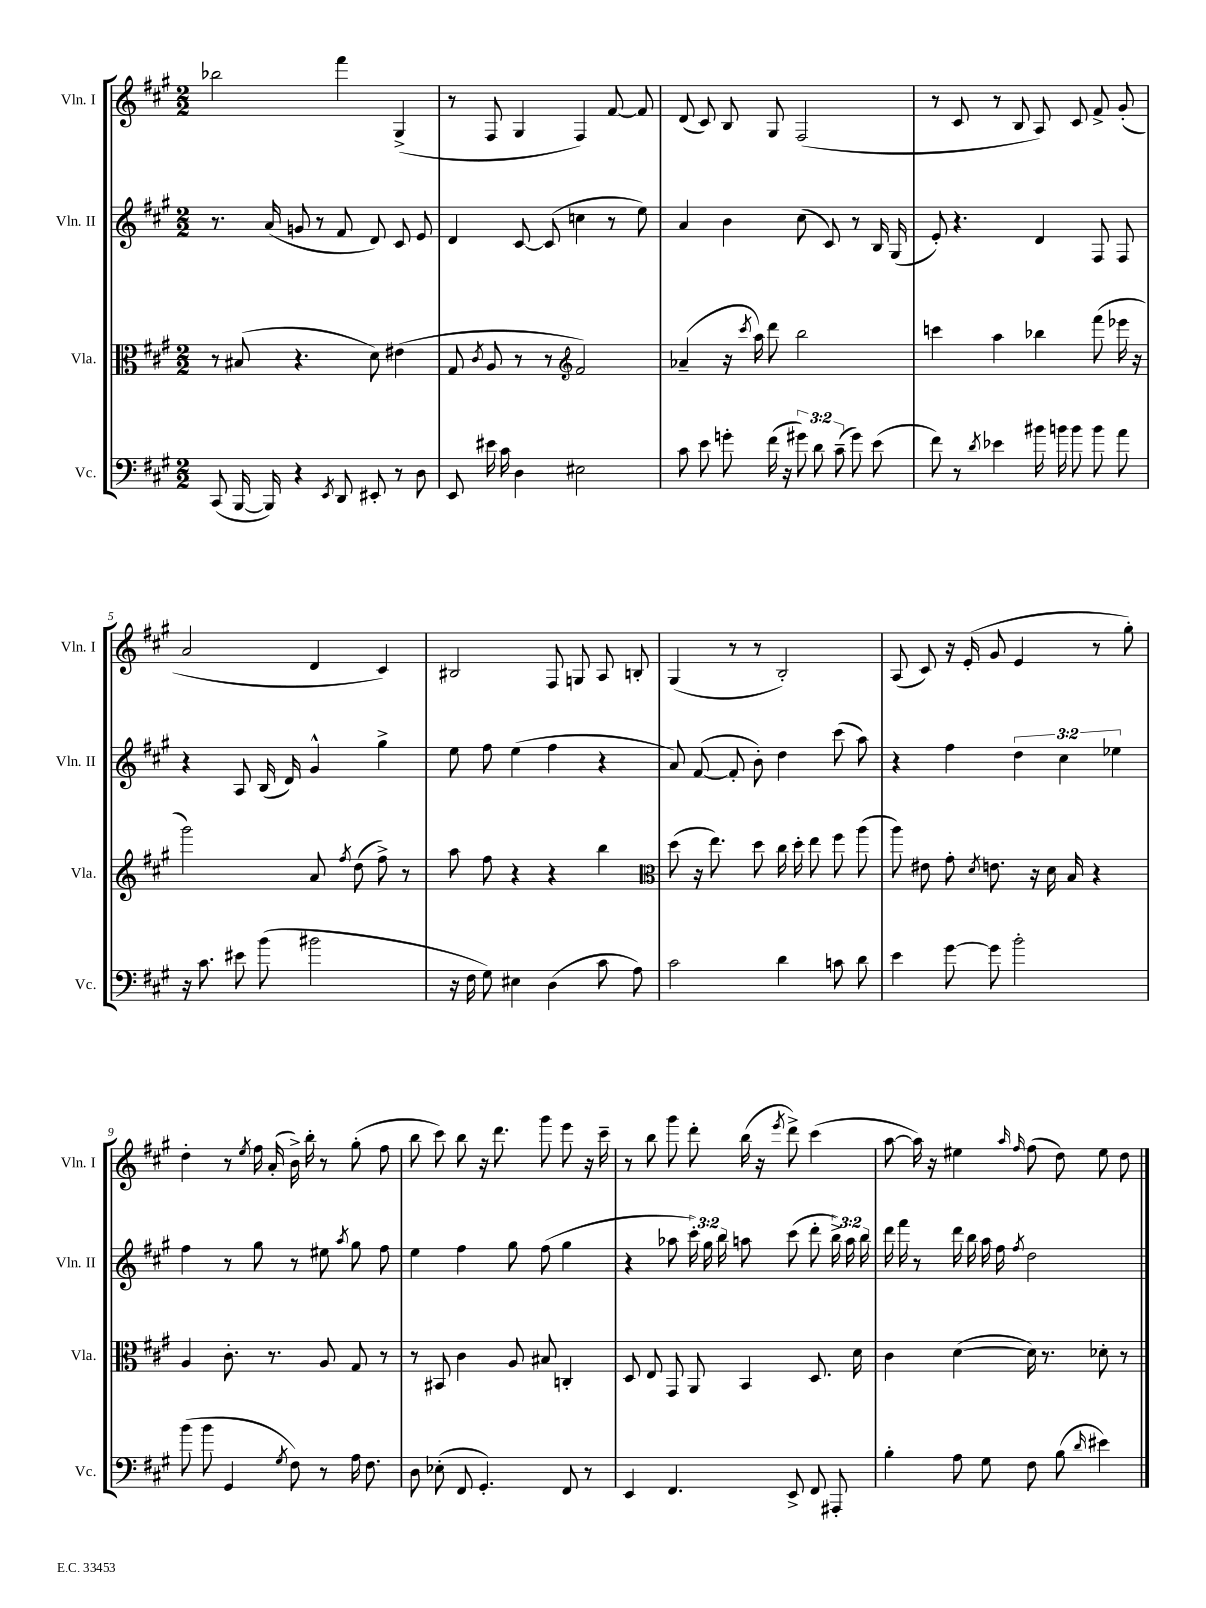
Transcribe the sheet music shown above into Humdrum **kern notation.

**kern	**kern	**kern	**kern
*staff4	*staff3	*staff2	*staff1
*clefF4	*clefC3	*clefG2	*clefG2
*k[f#c#g#]	*k[f#c#g#]	*k[f#c#g#]	*k[f#c#g#]
*M2/2	*M2/2	*M2/2	*M2/2
(8CC#	8r	8.r	2bb-
[16BBB	(8B#	.	.
16BBB])	.	(16a	.
4r	4.r	8g	.
.	.	8r	.
8qEE	.	.	.
8DD	.	8f#	4fff#
8EE#'	8d)	8d)	.
8r	(4e#	8c#	(4G#^
8D	.	8e	.
=	=	=	=
8EE	8G#	4d	8r
.	8qc#	.	.
16e#	8A	.	8F#
16c#	.	.	.
4D	8r	[8c#	4G#
.	8r	(8c#]	.
*	*clefG2	*	*
2E#	2f#)	4cc	4F#)
.	.	8r	[8f#
.	.	8ee)	8f#]
=	=	=	=
8c#	(4a-~	4a	(8d
8e	.	.	8c#)
8g'	16r	4b	8B
.	8qccc#	.	.
.	16aa)	.	.
(16f#	8ddd	.	8G#
16r	.	.	.
12g#)	2bb	(8cc#	(2F#
12d	.	.	.
.	.	8c#)	.
(12c#~	.	.	.
8g#)	.	8r	.
(8e	.	16B	.
.	.	(16G#	.
=	=	=	=
8f#)	4ccc	8e')	8r
8r	.	4.r	8c#
8qd	.	.	.
4e-	4aa	.	8r
.	.	.	8B
16b#	4bb-	4d	8A)
16b	.	.	.
8b	.	.	8c#
8b	(8fff#	8F#	8f#^
8a	16eee-	8F#	(8g#'
.	16r	.	.
=	=	=	=
16r	2ggg#)	4r	2a
8.c#	.	.	.
8e#	.	8A	.
(8b	.	(16B	.
.	.	16d)	.
2b#	8a	4g#^^	4d
.	8qff#	.	.
.	(8dd	.	.
.	8ff#^)	4gg#^	4c#)
.	8r	.	.
=	=	=	=
16r	8aa	8ee	2B#
16F#	.	.	.
8G#)	8ff#	8ff#	.
4E#	4r	(4ee	.
(4D	4r	4ff#	8F#
.	.	.	8G
8c#	4bb	4r	8A
8A)	.	.	8B'
=	=	=	=
*	*clefC3	*	*
2c#	(8dd	8a)	(4G#
.	16r	([8f#	.
.	8.ee)	.	.
.	.	8f#']	8r
.	8dd	8b')	8r
4d	16cc#	4dd	2B')
.	16dd'	.	.
.	8ee	.	.
8c	8ff#	(8ccc#	.
8d	(8aa	8aa)	.
=	=	=	=
4e	8aa)	4r	(8A
.	8e#	.	8c#)
[8g#	8g#'	4ff#	16r
.	.	.	(16e'
.	8qd	.	.
8g#]	8.e	.	8g#
2b'	.	6dd	4e
.	16r	.	.
.	16d	.	.
.	.	6cc#	.
.	16B	.	.
.	4r	.	8r
.	.	6ee-	.
.	.	.	8gg#')
=	=	=	=
(8b	4A	4ff#	4dd'
8b	.	.	.
4GG#	8.c#'	8r	8r
.	.	.	8qee
.	.	8gg#	16ff#
.	8.r	.	(16a'
8qG#	.	.	.
8F#)	.	8r	16b^)
.	.	.	16bb'
8r	8A	8ee#	8r
.	.	8qaa	.
16A	8G#	8gg#	(8gg#'
8.F#	.	.	.
.	8r	8ff#	8ff#
=	=	=	=
8D	8r	4ee	8bb
(8E-'	8BB#	.	8ccc#)
8FF#	4c#	4ff#	8bb
4.GG#')	.	.	16r
.	.	.	8.ddd
.	8A	8gg#	.
.	8B#	(8ff#	8ggg#
8FF#	4C'	4gg#	8eee
8r	.	.	16r
.	.	.	16ccc#~
=	=	=	=
4EE	8D	4r	8r
.	8E	.	8bb
4.FF#	8GG#	8aa-	8ggg#
.	8AA	24ccc#')	8ddd'
.	.	24gg#	.
.	.	24bb	.
.	4BB	8aa	(16bb
.	.	.	16r
.	.	.	8qeee
8EE^	.	(8ccc#	8ddd^)
8FF#	8.D	8ddd'	(4ccc#
8AAA#'	.	24bb^)	.
.	.	24aa	.
.	16d	.	.
.	.	24bb	.
=	=	=	=
4B'	4c#	16ddd	[8aa
.	.	16fff#	.
.	.	8r	16aa])
.	.	.	16r
8A	([4d	16ddd	4ee#
.	.	16bb	.
8G#	.	16aa	.
.	.	16ff#	.
.	.	.	16qqaa
.	.	8qff#	16qqff#
8F#	16d])	2dd	(8ff#
.	8.r	.	.
(8B	.	.	8dd)
16qqd	.	.	.
4e#)	8d-'	.	8ee#
.	8r	.	8dd
==	==	==	==
*-	*-	*-	*-
